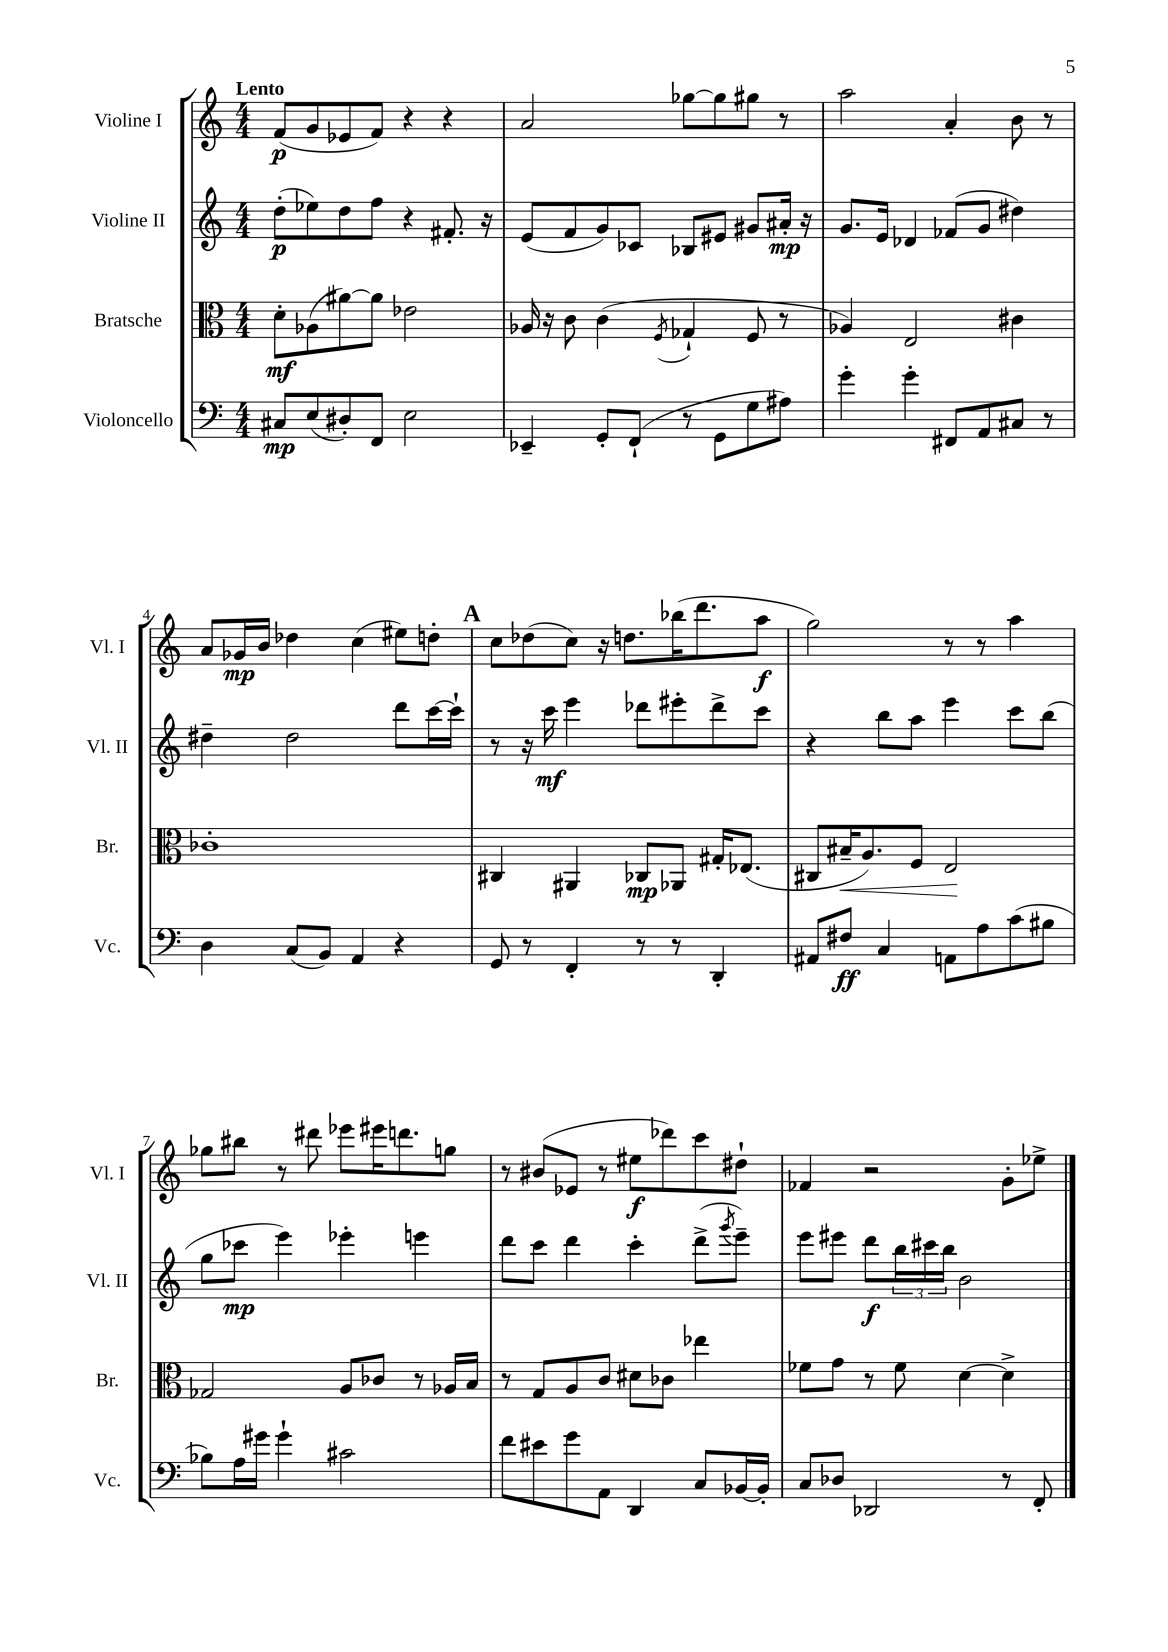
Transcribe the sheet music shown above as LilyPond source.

<<
\new StaffGroup <<
\new Staff = "s0" \with { instrumentName = "Violine I" shortInstrumentName = "Vl. I" } {
    \clef treble \key c \major \numericTimeSignature \time 4/4 \tempo "Lento"
    f'8\p( g'8 ees'8 f'8) r4 r4 |
    a'2 ges''8~ ges''8 gis''8 r8 |
    a''2 a'4-. b'8 r8 |
    a'8 ges'16\mp b'16 des''4 c''4( eis''8) d''8-. |
    \mark \markup { \bold "A" } c''8 des''8( c''8) r16 d''8. bes''16( d'''8. a''8\f |
    g''2) r8 r8 a''4 |
    ges''8 bis''8 r8 dis'''8 ees'''8 eis'''16 d'''8. g''8 |
    r8 bis'8( ees'8 r8 eis''8\f des'''8) c'''8 dis''8-! |
    fes'4 r2 g'8-. ees''8-> \bar "|." |
}
\new Staff = "s1" \with { instrumentName = "Violine II" shortInstrumentName = "Vl. II" } {
    \clef treble \key c \major \numericTimeSignature \time 4/4
    d''8-.\p( ees''8) d''8 f''8 r4 fis'8.-. r16 |
    e'8( f'8 g'8) ces'8 bes8 eis'8 gis'8 ais'16-.\mp r16 |
    g'8. e'16 des'4 fes'8( g'8 dis''4) |
    dis''4-- dis''2 d'''8 c'''16~ c'''16-! |
    \mark \markup { \bold "A" } r8 r16 c'''16\mf e'''4 des'''8 eis'''8-. des'''8-> c'''8 |
    r4 b''8 a''8 e'''4 c'''8 b''8( |
    g''8 ces'''8\mp e'''4) ees'''4-. e'''4 |
    d'''8 c'''8 d'''4 c'''4-. d'''8->( \acciaccatura { g'''8 } e'''8--) |
    e'''8 eis'''8 d'''8\f \tuplet 3/2 { b''16 cis'''16 b''16 } b'2 \bar "|." |
}
\new Staff = "s2" \with { instrumentName = "Bratsche" shortInstrumentName = "Br." } {
    \clef alto \key c \major \numericTimeSignature \time 4/4
    d'8-.\mf aes8( ais'8~) ais'8 ees'2 |
    aes16 r16 c'8 c'4( \acciaccatura { f8 } ges4-! f8 r8 |
    aes4) e2 cis'4 |
    ces'1-. |
    \mark \markup { \bold "A" } cis4 ais,4 ces8\mp aes,8 gis16-. ees8.( |
    cis8 bis16--\< a8.) f8 e2\! |
    ges2 a8 ces'8 r8 aes16 b16 |
    r8 g8 a8 c'8 dis'8 ces'8 ees''4 |
    fes'8 g'8 r8 fes'8 d'4~ d'4-> \bar "|." |
}
\new Staff = "s3" \with { instrumentName = "Violoncello" shortInstrumentName = "Vc." } {
    \clef bass \key c \major \numericTimeSignature \time 4/4
    cis8\mp e8( dis8-.) f,8 e2 |
    ees,4-- g,8-. f,8-!( r8 g,8 g8 ais8) |
    g'4-. g'4-. fis,8 a,8 cis8 r8 |
    d4 c8( b,8) a,4 r4 |
    \mark \markup { \bold "A" } g,8 r8 f,4-. r8 r8 d,4-. |
    ais,8 fis8\ff c4 a,8 a8 c'8( bis8 |
    bes8) a16 gis'16 gis'4-! cis'2 |
    f'8 eis'8 g'8 a,8 d,4 c8 bes,16~ bes,16-. |
    c8 des8 des,2 r8 f,8-. \bar "|." |
}
>>
>>
